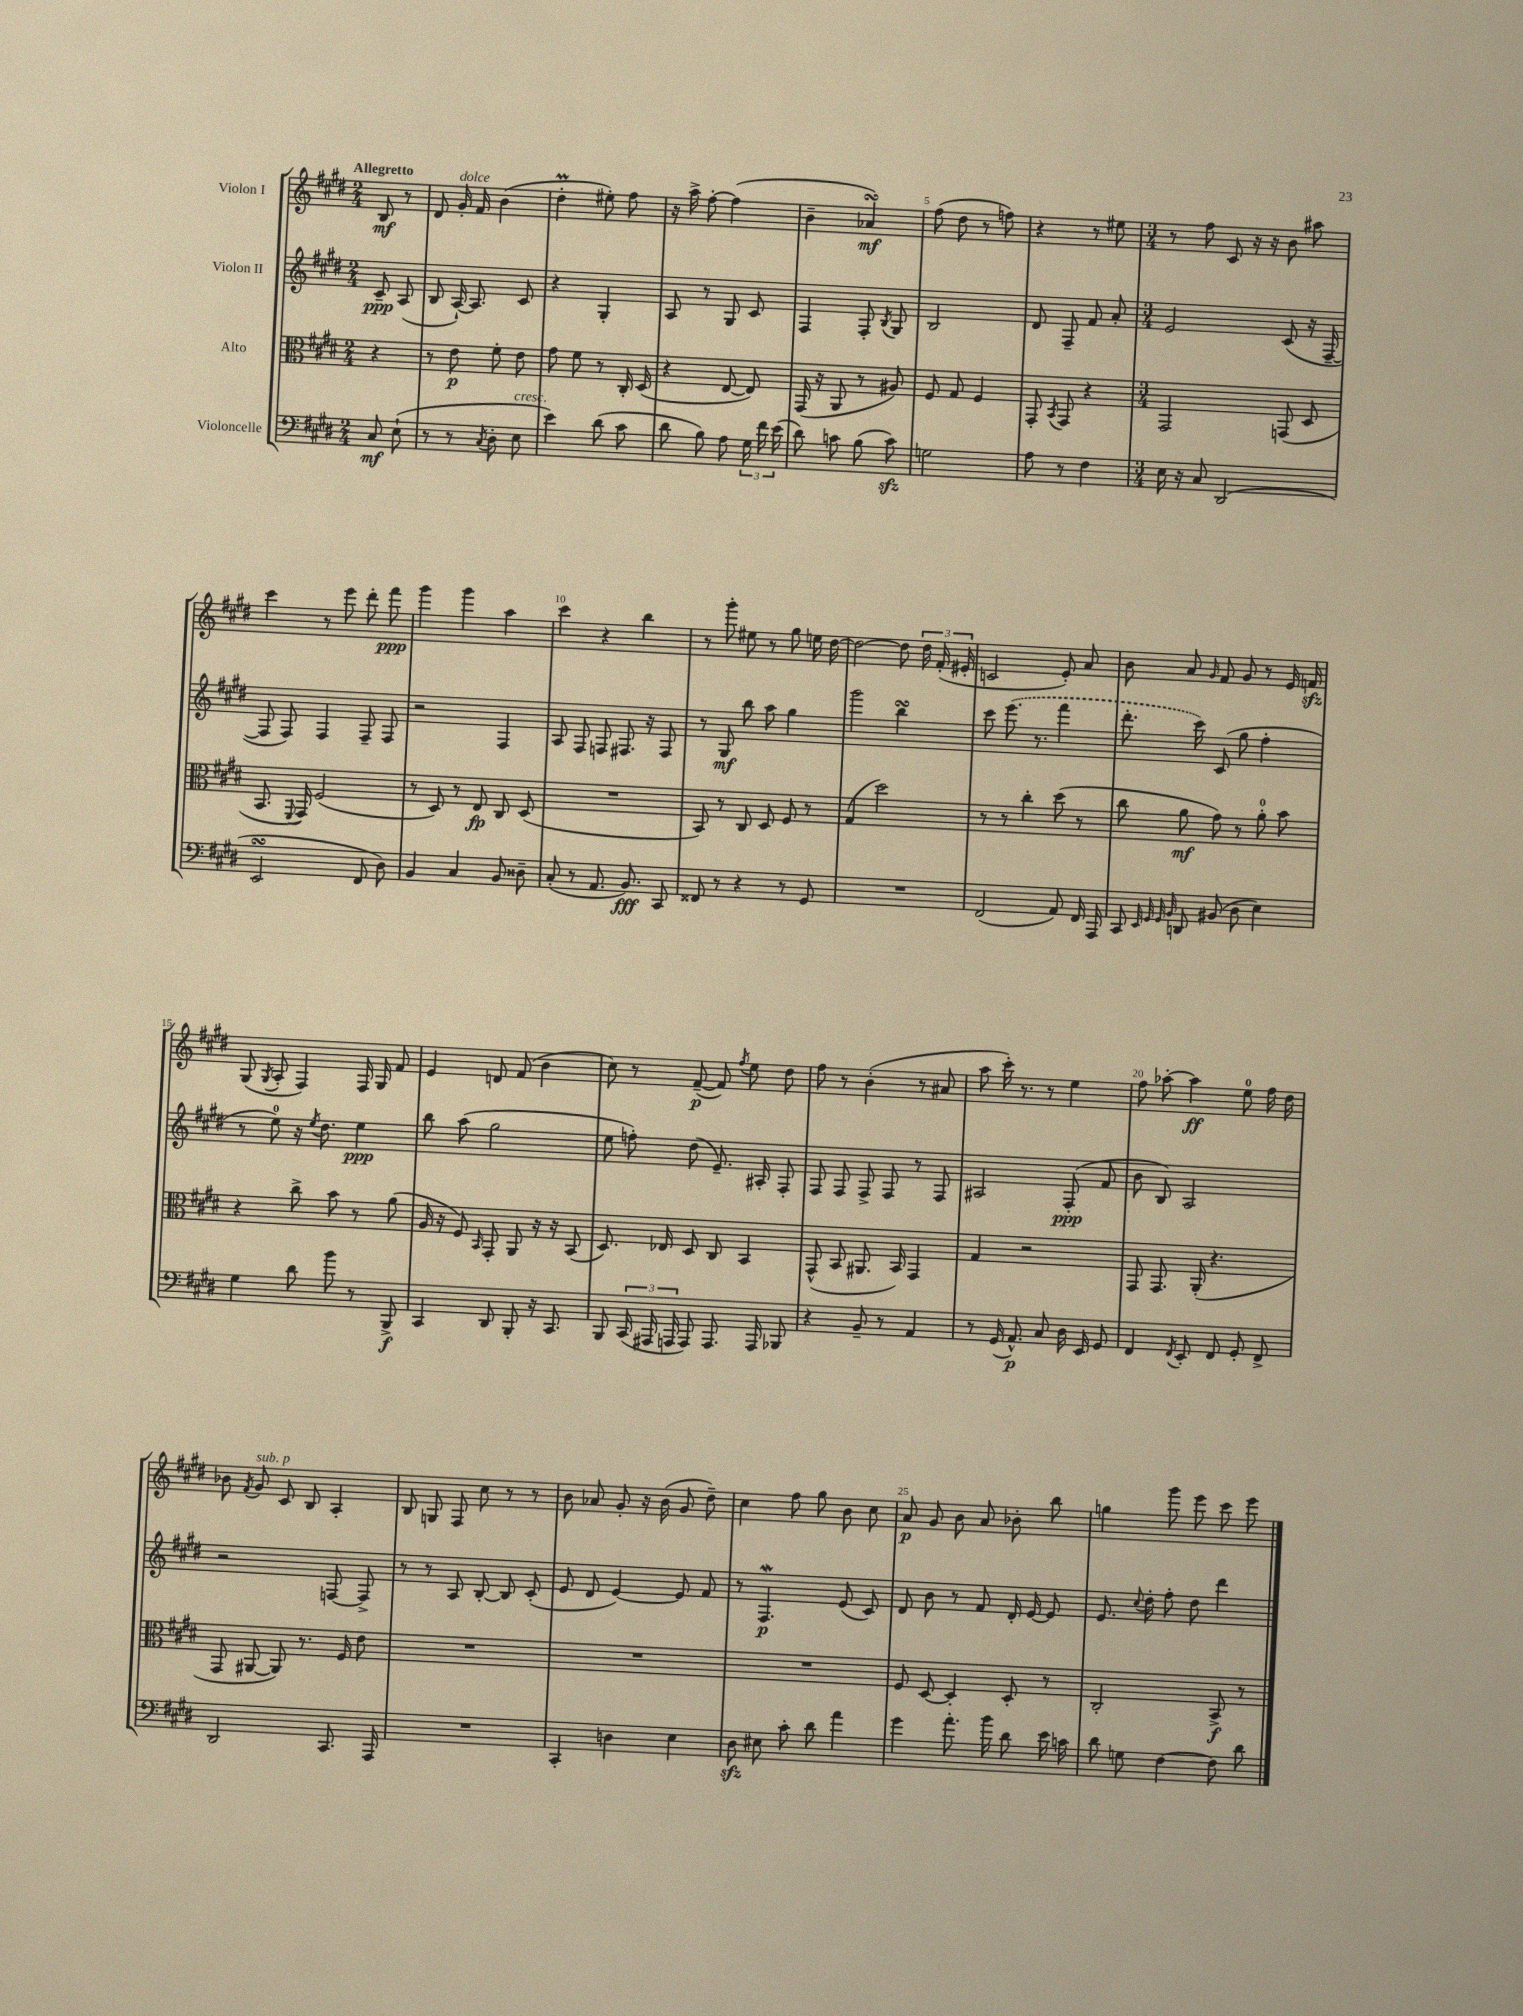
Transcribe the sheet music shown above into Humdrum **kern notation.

**kern	**dynam	**kern	**dynam	**kern	**dynam	**kern	**dynam
*part4	*part4	*part3	*part3	*part2	*part2	*part1	*part1
*staff4	*staff4	*staff3	*staff3	*staff2	*staff2	*staff1	*staff1
*I"Violoncelle	*	*I"Alto	*	*I"Violon II	*	*I"Violon I	*
*clefF4	*	*clefC3	*	*clefG2	*	*clefG2	*
*k[f#c#g#d#]	*	*k[f#c#g#d#]	*	*k[f#c#g#d#]	*	*k[f#c#g#d#]	*
*M2/4	*	*M2/4	*	*M2/4	*	*M2/4	*
=	=	=	=	=	=	=	=
!	!	!	!	!	!	!LO:TX:a:B:t=Allegretto	!
8C#/	mf	4r	.	8c#~/	ppp	8B/	mf
(8E`\	.	.	.	(8A/	.	8r	.
=1	=1	=1	=1	=1	=1	=1	=1
8r	.	8r	.	8B/	.	8d#/	.
!	!	!	!	!	!	!LO:TX:a:i:t=dolce	!
8r	.	8e\	p	[16A`/)	.	16g#'/	.
.	.	.	.	8.A/]	.	16f#/	.
8qC#/	.	.	.	.	.	.	.
8D#'\	.	8f#'\	.	.	.	(4b\	.
!LO:TX:a:i:t=cresc.	!	!	!	!	!	!	!
8E\	.	8e\	.	8c#/	.	.	.
=2	=2	=2	=2	=2	=2	=2	=2
4e\)	.	8g#\	.	4r	.	4dd#m'\	.
.	.	8f#\	.	.	.	.	.
(8d#\	.	8r	.	4G#'/	.	8ee#X'\)	.
8c#\	.	16C#'/	.	.	.	8ff#\	.
.	.	(16D#/	.	.	.	.	.
=3	=3	=3	=3	=3	=3	=3	=3
8d#\	.	4r	.	8A/	.	16r	.
.	.	.	.	.	.	16aa^\	.
8B\)	.	.	.	8r	.	[8ff#'\	.
8A\	.	[8E/	.	8G#/	.	(4ff#\]	.
24G#\	.	8E/])	.	8c#/	.	.	.
24f#\	.	.	.	.	.	.	.
(24e\	.	.	.	.	.	.	.
=4	=4	=4	=4	=4	=4	=4	=4
8d#\)	.	(16GG#/	.	4F#/	.	4b~\	.
.	.	16r	.	.	.	.	.
8cn\	.	8AA/	.	.	.	.	.
(8B\	.	8r	.	8F#'/	.	4a-XsSSs/)	mf
.	.	.	.	8qB/	.	.	.
8czz\)	.	8A#X/)	.	8G#/	.	.	.
=5	=5	=5	=5	=5	=5	=5	=5
2Gn\	.	8F#/	.	2B/	.	(8ff#\	.
.	.	8G#/	.	.	.	8dd#\	.
.	.	4F#/	.	.	.	8r	.
.	.	.	.	.	.	8ffn\)	.
=6	=6	=6	=6	=6	=6	=6	=6
8A\	.	8GG#'/	.	8d#/	.	4r	.
.	.	8qBB/	.	.	.	.	.
8r	.	8GG#/	.	8F#~/	.	.	.
4F#\	.	4r	.	8f#/	.	8r	.
.	.	.	.	8a'/	.	8ee#X\	.
=7	=7	=7	=7	=7	=7	=7	=7
*M3/4	*	*M3/4	*	*M3/4	*	*M3/4	*
16E\	.	2GG#/	.	2e/	.	8r	.
16r	.	.	.	.	.	.	.
8C#/	.	.	.	.	.	8ff#\	.
(2DD#/	.	.	.	.	.	8c#/	.
.	.	.	.	.	.	16r	.
.	.	.	.	.	.	16r	.
.	.	(8GGn/	.	(8c#/	.	8b\	.
.	.	8D#/	.	16r	.	8aa#X\	.
.	.	.	.	[16F#~/	.	.	.
!!LO:LB:g=z
=8	=8	=8	=8	=8	=8	=8	=8
2EEsSSs/	.	8.BB/	.	8F#/]	.	4ccc#\	.
.	.	.	.	8F#/)	.	.	.
.	.	8qqFF#/	.	.	.	.	.
.	.	16GG#/)	.	.	.	.	.
.	.	(2F#/	.	4F#/	.	8r	.
.	.	.	.	.	.	8eee\	.
8FF#/	.	.	.	8F#~/	.	8ddd#'\	.
8D#\)	.	.	.	8F#/	.	8fff#\	ppp
=9	=9	=9	=9	=9	=9	=9	=9
4BB/	.	8r	.	2r	.	4ggg#\	.
.	.	8D#/)	.	.	.	.	.
4C#/	.	8r	.	.	.	4ggg#\	.
.	.	8E/	fp	.	.	.	.
8BB/	.	8C#/	.	4F#/	.	4aa\	.
8D##X~\	.	(8D#/	.	.	.	.	.
=10	=10	=10	=10	=10	=10	=10	=10
(8C#'/	.	2.r	.	8A/	.	4ccc#\	.
8r	.	.	.	8F#/	.	.	.
8.AA/	.	.	.	8Fn/	.	4r	.
.	.	.	.	8.F#X/	.	.	.
8.BB/)	fff	.	.	.	.	.	.
.	.	.	.	.	.	4bb\	.
.	.	.	.	16r	.	.	.
8CC#/	.	.	.	8F#/	.	.	.
=11	=11	=11	=11	=11	=11	=11	=11
8FF##X/	.	8BB/)	.	8r	.	8r	.
8r	.	8r	.	8G#/	mf	8ggg#'\	.
4r	.	8C#/	.	8bb\	.	8ee#X\	.
.	.	8D#/	.	8aa\	.	8r	.
8r	.	8F#/	.	4gg#\	.	8gg#\	.
8GG#/	.	8r	.	.	.	16een\	.
.	.	.	.	.	.	[16dd#\	.
=12	=12	=12	=12	=12	=12	=12	=12
2.r	.	(4G#/	.	2ggg#\	.	2dd#\_	.
.	.	2dd#\)	.	.	.	.	.
.	.	.	.	4bbsSSS\	.	8dd#\]	.
.	.	.	.	.	.	24dd#\	.
.	.	.	.	.	.	(24f#'/	.
.	.	.	.	.	.	24e#X'/	.
=13	=13	=13	=13	=13	=13	=13	=13
(2FF#/	.	8r	.	8ccc#\	.	2cn/	.
.	.	8r	.	(8.eee\	.	.	.
.	.	4cc#'\	.	.	.	.	.
.	.	.	.	8.r	.	.	.
8AA/)	.	(8dd#\	.	4fff#\	.	8e'/)	.
16FF#/	.	8r	.	.	.	8a/	.
16AAA/	.	.	.	.	.	.	.
=14	=14	=14	=14	=14	=14	=14	=14
8CC#/	.	8cc#\	.	8.ddd#'\	.	8b\	.
32qqEE/	.	.	.	.	.	.	.
32qqGG#/	.	.	.	.	.	.	.
32qqGG#/	.	.	.	.	.	.	.
32qqBB/	.	.	.	.	.	.	.
8DDn/	.	8a\	mf	.	.	8a/	.
.	.	.	.	16ccc#\)	.	.	.
.	.	.	.	.	.	16qqg#/	.
(8BB#X/	.	8g#\)	.	(8c#/	.	8f#/	.
8D#\	.	8r	.	8gg#\	.	8g#/	.
4E\)	.	8a'\	.	4ff#'\	.	8r	.
.	.	8b\	.	.	.	16e/	.
.	.	.	.	.	.	16fnzz/	.
!!LO:LB:g=z
=15	=15	=15	=15	=15	=15	=15	=15
4G#\	.	4r	.	8r	.	(8G#/	.
.	.	.	.	.	.	8qG#/	.
.	.	.	.	8ee\)	.	8A'/	.
8d#\	.	8cc#^\	.	16r	.	4F#/)	.
.	.	.	.	8qee/	.	.	.
.	.	.	.	8.dd#\	.	.	.
8b\	.	8b\	.	.	.	.	.
8r	.	8r	.	4ee\	ppp	16F#/	.
.	.	.	.	.	.	16G#/	.
8BBB^/	f	(8a\	.	.	.	8f#/	.
=16	=16	=16	=16	=16	=16	=16	=16
4CC#/	.	16A/	.	8bb\	.	4e/	.
.	.	16r	.	.	.	.	.
.	.	8F#/)	.	(8aa\	.	.	.
.	.	16qqBB/	.	.	.	.	.
8DD#/	.	8GG#'/	.	2gg#\	.	8dn/	.
8BBB'/	.	8AA/	.	.	.	(8f#/	.
16r	.	16r	.	.	.	4b\	.
8.CC#/	.	16r	.	.	.	.	.
.	.	(8BB/	.	.	.	.	.
=17	=17	=17	=17	=17	=17	=17	=17
8BBB/	.	8.D#/)	.	8ee\	.	8cc#\)	.
(24CC#/	.	.	.	8ffn'\)	.	8r	.
24AAA#X/	.	.	.	.	.	.	.
.	.	16E-X/	.	.	.	.	.
24AAAn/	.	.	.	.	.	.	.
8AAA/)	.	8D#/	.	(8dd#\	.	([8f#~/	p
8.AAA/	.	8C#/	.	8.e~/)	.	8f#/])	.
.	.	.	.	.	.	8qff#/	.
.	.	4BB/	.	.	.	8ee\	.
16AAA/	.	.	.	16A#X'/	.	.	.
8BBB-X/	.	.	.	8F#'/	.	8dd#\	.
=18	=18	=18	=18	=18	=18	=18	=18
4r	.	(8GG#^^/	.	8F#/	.	8ff#\	.
.	.	8BB/	.	8F#/	.	8r	.
8BB~/	.	8.AA#X/	.	8F#^/	.	(4b'\	.
8r	.	.	.	8F#/	.	.	.
.	.	16BB/)	.	.	.	.	.
4AA/	.	4GG#/	.	8r	.	8r	.
.	.	.	.	8F#/	.	8a#X/	.
=19	=19	=19	=19	=19	=19	=19	=19
8r	.	4G#/	.	2A#X/	.	8aa\	.
(16GG#/	.	.	.	.	.	16ccc#'\)	.
8.AA^^/)	p	.	.	.	.	8.r	.
.	.	2r	.	.	.	.	.
8C#/	.	.	.	.	.	8r	.
16D#\	.	.	.	(8F#'/	ppp	4ee\	.
16EE/	.	.	.	.	.	.	.
8GG#/	.	.	.	8f#/	.	.	.
=20	=20	=20	=20	=20	=20	=20	=20
4FF#/	.	8GG#/	.	8b\	.	8ff#\	.
.	.	8.GG#/	.	8B/)	.	[8aa-X'\	.
8qFF#/	.	.	.	.	.	.	.
8EE'/	.	.	.	2A/	.	4aa-\]	ff
.	.	(16AA'/	.	.	.	.	.
8FF#/	.	4.r	.	.	.	.	.
8GG#'/	.	.	.	.	.	8ee\	.
8FF#^/	.	.	.	.	.	16ff#\	.
.	.	.	.	.	.	16dd#\	.
!!LO:LB:g=z
=21	=21	=21	=21	=21	=21	=21	=21
2DD#/	.	8GG#/	.	2r	.	8b-X\	.
.	.	.	.	.	.	8qf#/	.
!	!	!	!	!	!	!LO:TX:a:i:t=sub. p	!
.	.	[8AA#X/	.	.	.	8g#/	.
.	.	8AA#/])	.	.	.	8c#/	.
.	.	8.r	.	.	.	8B/	.
8.CC#/	.	.	.	[8Fn/	.	4A'/	.
.	.	16F#/	.	.	.	.	.
.	.	8e\	.	8F^/]	.	.	.
16AAA/	.	.	.	.	.	.	.
=22	=22	=22	=22	=22	=22	=22	=22
2.r	.	2.r	.	8r	.	8B/	.
.	.	.	.	8r	.	8Gn/	.
.	.	.	.	8A/	.	8F#/	.
.	.	.	.	[8B'/	.	8cc#\	.
.	.	.	.	8B/]	.	8r	.
.	.	.	.	(8c#'/	.	8r	.
=23	=23	=23	=23	=23	=23	=23	=23
4CC#'/	.	2.r	.	8e/	.	8b\	.
.	.	.	.	8d#/	.	8a-X/	.
4Dn\	.	.	.	[4e/)	.	8g#'/	.
.	.	.	.	.	.	16r	.
.	.	.	.	.	.	(16b\	.
4E\	.	.	.	8e/]	.	8g#/	.
.	.	.	.	8f#/	.	8dd#~\)	.
=24	=24	=24	=24	=24	=24	=24	=24
8D#zz\	.	2.r	.	8r	.	4cc#\	.
8E#X\	.	.	.	4.F#W/	p	.	.
8c#'\	.	.	.	.	.	8ff#\	.
8d#\	.	.	.	.	.	8gg#\	.
4a\	.	.	.	(8e/	.	8b\	.
.	.	.	.	8c#/)	.	8cc#\	.
=25	=25	=25	=25	=25	=25	=25	=25
4g#\	.	8F#/	.	8d#/	.	8a/	p
.	.	[8D#/	.	8b\	.	8g#/	.
8.a'\	.	4D#'/]	.	8r	.	8b\	.
.	.	.	.	8f#/	.	8a/	.
16b\	.	.	.	.	.	.	.
8d#\	.	8D#'/	.	16d#'/	.	8b-X'\	.
.	.	.	.	[16e/	.	.	.
16e\	.	8r	.	8e/]	.	8bb\	.
16cn\	.	.	.	.	.	.	.
=26	=26	=26	=26	=26	=26	=26	=26
8d#\	.	2C#'/	.	8.e/	.	4ggn\	.
8Gn\	.	.	.	.	.	.	.
.	.	.	.	8qqcc#/	.	.	.
.	.	.	.	16dd#'\	.	.	.
[4F#\	.	.	.	8ff#'\	.	8ggg#\	.
.	.	.	.	8dd#\	.	8eee\	.
8F#\]	.	8BB^/	f	4ddd#\	.	8ccc#\	.
8d#\	.	8r	.	.	.	8eee\	.
==	==	==	==	==	==	==	==
*-	*-	*-	*-	*-	*-	*-	*-
